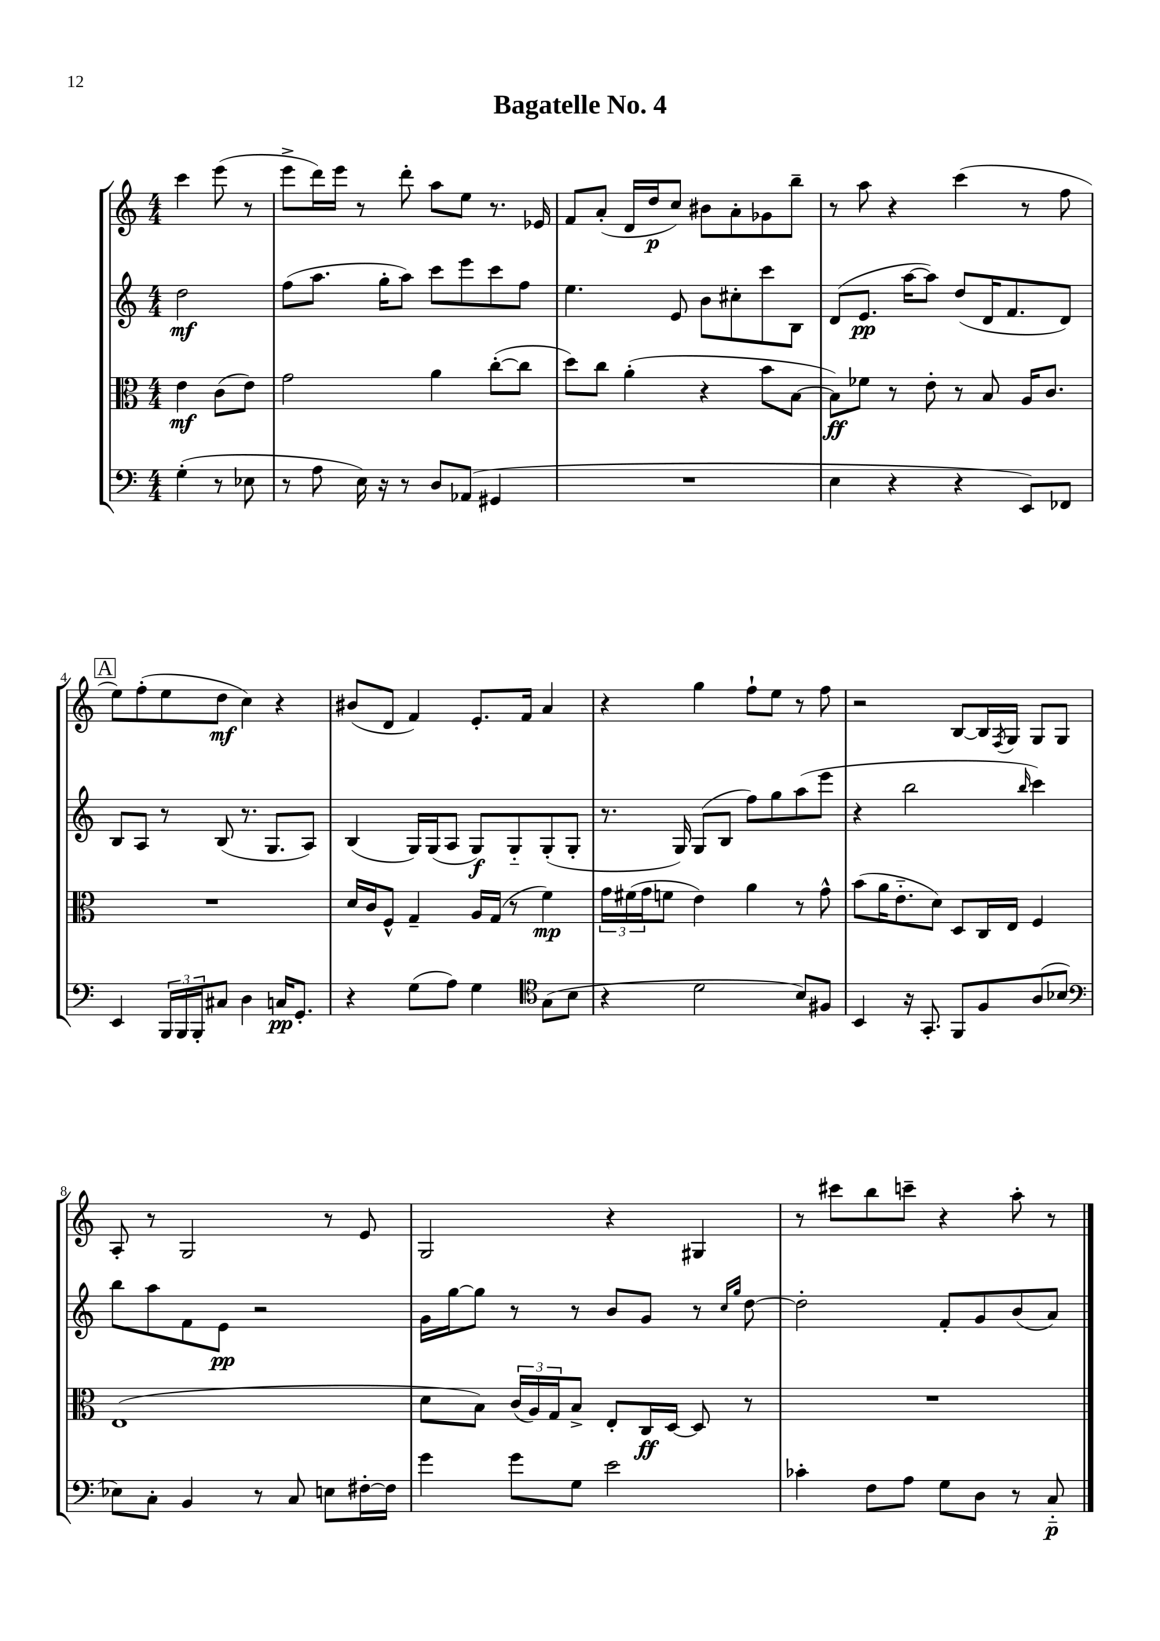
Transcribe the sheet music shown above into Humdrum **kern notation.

**kern	**kern	**kern	**kern
*staff4	*staff3	*staff2	*staff1
*clefF4	*clefC3	*clefG2	*clefG2
*k[]	*k[]	*k[]	*k[]
*M4/4	*M4/4	*M4/4	*M4/4
(4G'\	4e\	2dd\	4ccc\
8r	(8c\L	.	(8eee\
8E-\	8e\J)	.	8r
=	=	=	=
8r	2g\	(8ff\L	8eee^\L
8A\	.	8.aa\J	16ddd\L)
.	.	.	16eee\JJ
16E\)	.	.	8r
16r	.	16gg'\LK	.
8r	.	8aa\J)	8ddd'\
8D/L	4a\	8ccc\L	8aa\L
(8AA-/J	.	8eee\	8ee\J
4GG#/	([8cc'\L	8ccc\	8.r
.	8cc\]J	8ff\J	.
.	.	.	16e-/
=	=	=	=
1r	8dd\L)	4.ee\	8f/L
.	8cc\J	.	(8a'/J
.	(4a'\	.	16d/LL
.	.	.	16dd/J
.	.	8e/	8cc/J)
.	4r	8b\L	8b#\L
.	.	8cc#'\	8a'\
.	8b\L	8ccc\	8g-\
.	[8B\J	8B\J	8bb~\J
=	=	=	=
4E\	8B\]L)	(8d/L	8r
.	8f-\J	8.e/J	8aa\
4r	8r	.	4r
.	.	[16aa\LK	.
.	8e'\	8aa\]J)	.
4r	8r	(8dd/L	(4ccc\
.	8B/	16d/K	.
.	.	8.f/	.
8EE/L)	16A/LK	.	8r
.	8.c/J	.	.
8FF-/J	.	8d/J)	8ff\
=	=	=	=
4EE/	1r	8B/L	8ee\L)
.	.	8A/J	(8ff'\
24BBB/LL	.	8r	8ee\
24BBB/	.	.	.
24BBB'/J	.	.	.
8C#/J	.	(8B/	8dd\J
4D\	.	8.r	4cc\)
.	.	8.G/L	.
16C/LK	.	.	4r
8.GG'/J	.	.	.
.	.	8A/J)	.
=	=	=	=
4r	16d/LL	(4B/	(8b#/L
.	16c/J	.	.
.	8F^^/J	.	8d/J
(8G\L	4G~/	16G/LL)	4f/)
.	.	(16G/J	.
8A\J)	.	8A/J	.
4G\	16A/LL	8G/L)	8.e'/L
.	(16G/JJ	.	.
.	8r	8G'~/	.
.	.	.	16f/Jk
*clefC4	*	*	*
(8G\L	4f\)	(8G'/	4a/
8B\J	.	8G'/J	.
=	=	=	=
4r	24g\LL	8.r	4r
.	(24f#\	.	.
.	24g\J	.	.
.	8f\J	.	.
.	.	16G/)	.
2d\	4e\)	(8G/L	4gg\
.	.	8B/J	.
.	4a\	8ff\L)	8ff`\L
.	.	8gg\	8ee\J
8B/L)	8r	(8aa\	8r
8F#/J	8g^^\	8eee\J	8ff\
=	=	=	=
4BB/	(8b\L	4r	2r
.	16a\K	.	.
.	8.e'~\	.	.
16r	.	2bb\	.
8.GG'/	.	.	.
.	8d\J)	.	.
8FF/L	8D/L	.	[8B/L
8F/	16C/L	.	16B/]L
.	.	.	8qF/
.	16E/JJ	.	16G/JJ
.	.	16qqbb/	.
(8A/	4F/	4ccc\)	8G/L
8B-/J	.	.	8G/J
=	=	=	=
*clefF4	*	*	*
8E-\L)	(1E	8bb\L	8A'/
8C'\J	.	8aa\	8r
4BB/	.	8f\	2G/
.	.	8e\J	.
8r	.	2r	.
8C/	.	.	.
8E\L	.	.	8r
[16F#'\L	.	.	8e/
16F#\]JJ	.	.	.
=	=	=	=
4g\	8d\L	16g\LL	2G/
.	.	[16gg\J	.
.	8B\J)	8gg\]J	.
8g\L	(24c/LL	8r	.
.	24A/)	.	.
.	24G/J	.	.
8G\J	8B^/J	8r	.
2e\	8E'/L	8b/L	4r
.	16C/L	8g/J	.
.	[16D/JJ	.	.
.	8D/]	8r	4G#/
.	.	16qqcc/LL	.
.	.	16qqgg/JJ	.
.	8r	[8dd\	.
=	=	=	=
4c-'\	1r	2dd'\]	8r
.	.	.	8ccc#\L
8F\L	.	.	8bb\
8A\J	.	.	8ccc~\J
8G\L	.	8f'/L	4r
8D\J	.	8g/	.
8r	.	(8b/	8aa'\
8C'~/	.	8a/J)	8r
==	==	==	==
*-	*-	*-	*-
